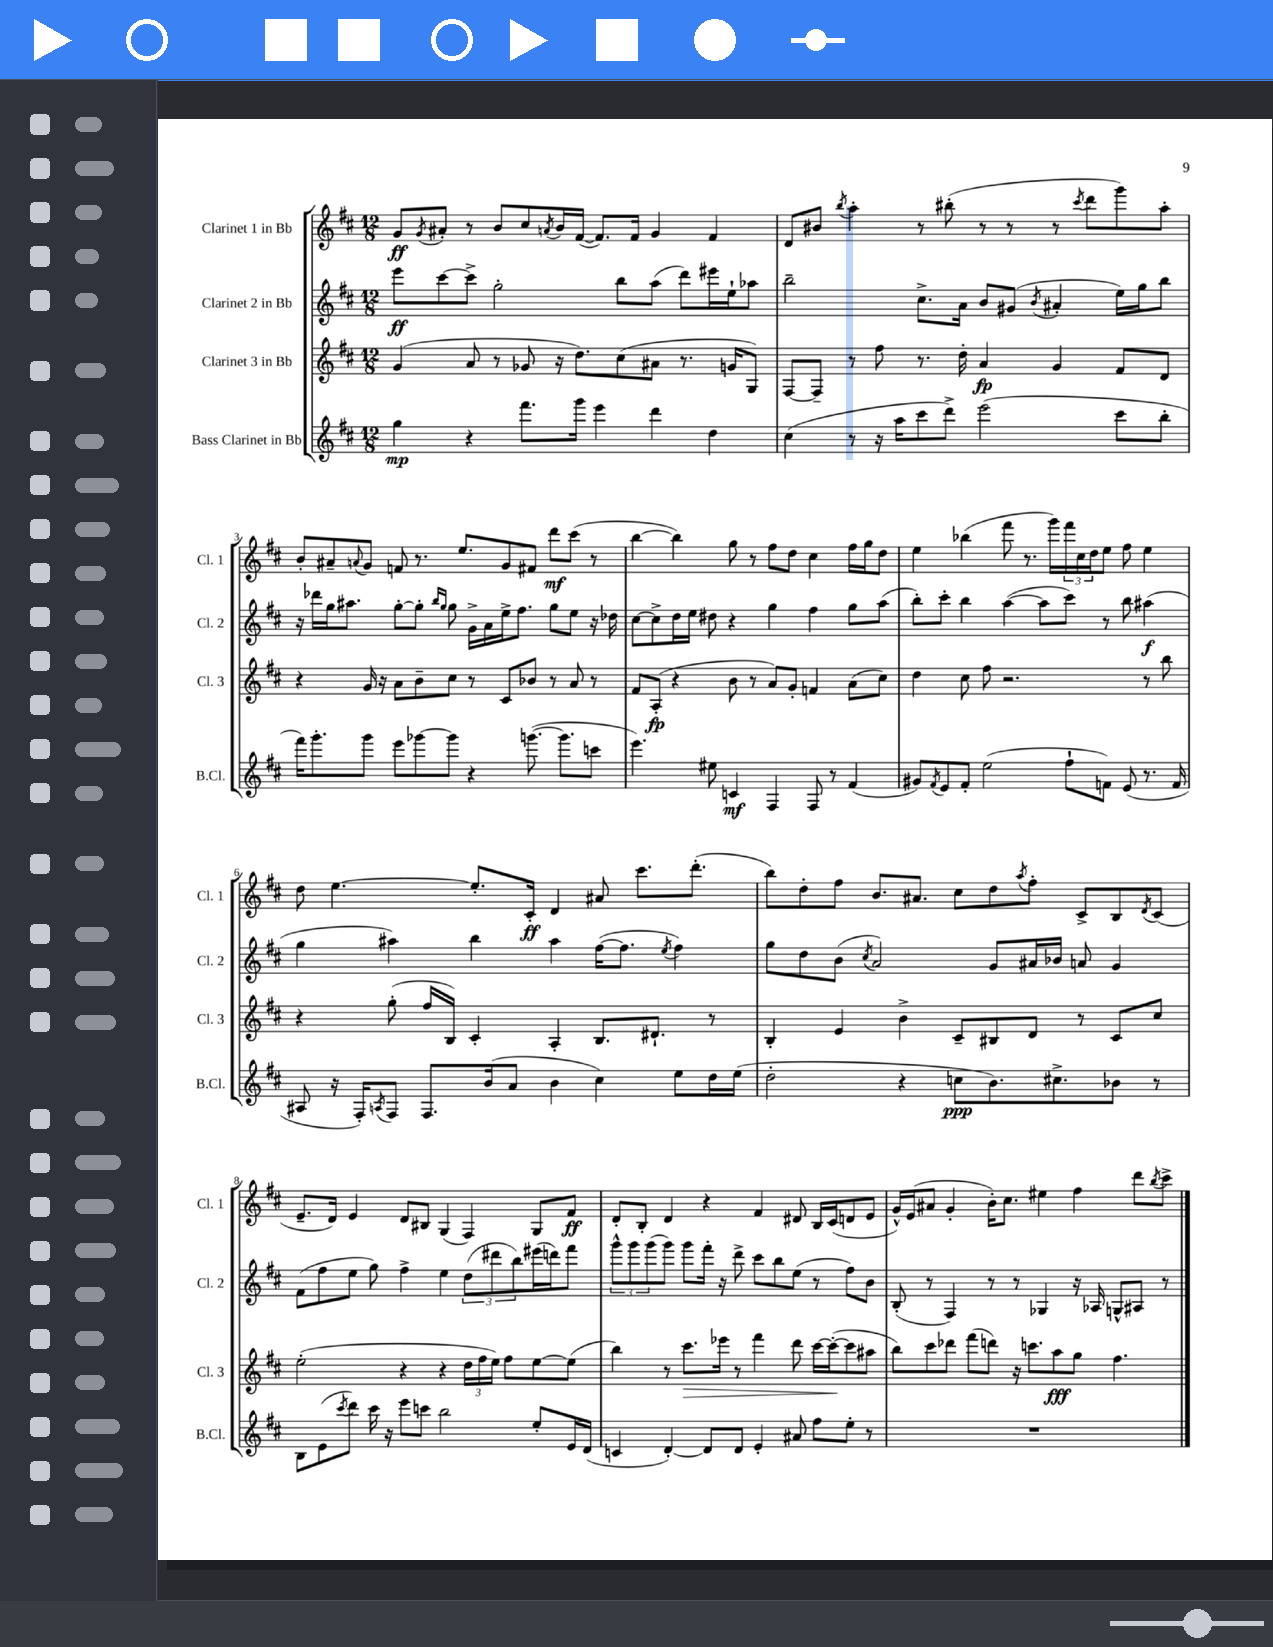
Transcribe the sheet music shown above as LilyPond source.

<<
\new StaffGroup <<
\new Staff = "s0" \with { instrumentName = "Clarinet 1 in Bb" shortInstrumentName = "Cl. 1" } {
    \clef treble \key d \major \numericTimeSignature \time 12/8
    g'8\ff \acciaccatura { g'8 } ais'8-. r8 b'8 cis''8 \acciaccatura { a'8 } b'16 fis'16~( fis'8.) fis'16 g'4 fis'4 |
    d'8 bis'8 \acciaccatura { b''8 } a''4-. r8 bis''8-.( r8 r8 r8 \acciaccatura { cis'''8 } d'''8 g'''8) a''8-. |
    b'8-. ais'8-- \appoggiatura { a'8 } g'8 f'8 r8. e''8. g'8 fis'8 d'''8\mf cis'''8( r8 |
    b''4~ b''4) g''8 r8 fis''8 d''8 cis''4 fis''16 g''16 d''8 |
    e''4 bes''4( fis'''8 r8. g'''16) \tuplet 3/2 { fis'''16 cis''16 d''16 } e''8 fis''8 e''4 |
    d''8 e''4.~ e''8.-. cis'16-.\ff d'4 ais'8 cis'''8. d'''8.-.( |
    b''8) d''8-. fis''8 b'8. ais'8. cis''8 d''8 \acciaccatura { a''8 } fis''8-. cis'8-> b8 \acciaccatura { d'8 } cis'8( |
    e'8.-- d'16) e'4 d'8 bis8 g4( fis4) g8 fis'8\ff |
    d'8-. b8-. d'4 r4 fis'4 dis'8 b16 cis'16( d'8 e'8 |
    g'16-^) e'16( ais'8 g'4-. b'16-.) cis''8. eis''4 fis''4 d'''8 \acciaccatura { b''8 } cis'''8-> \bar "|." |
}
\new Staff = "s1" \with { instrumentName = "Clarinet 2 in Bb" shortInstrumentName = "Cl. 2" } {
    \clef treble \key d \major \numericTimeSignature \time 12/8
    e'''8\ff cis'''8~ cis'''8-> g''2-. b''8 a''8( d'''8) eis'''16 e''16-! aes''8 |
    b''2-- cis''8.-> a'16 b'8 gis'8( \acciaccatura { b'8 } ais'4-. e''16) g''16 b''8 |
    r16 des'''16 g''16 ais''8. g''8~-. g''8-. \grace { b''16 g''16 } g''8 g'16-> a'16 e''16-> fis''8. g''8 e''8 r16 des''16 |
    cis''8~ cis''8-> d''16 e''16 dis''8 r4 g''4 fis''4 g''8 a''8( |
    b''8-.) cis'''8-. b''4 a''4~( a''8 cis'''8) r8 b''8 ais''4\f( |
    g''4 ais''4) b''4 ais''4 fis''16~( fis''8. \acciaccatura { e''8 } fis''4) |
    g''8 d''8 b'8( \acciaccatura { cis''8 } a'2) g'8 ais'16 bes'16 a'8 g'4 |
    fis'8( fis''8 e''8 g''8) fis''4-> e''4 \tuplet 3/2 { d''8( dis'''8 b''8) } eis'''16( d'''16) fis'''8 |
    \tuplet 3/2 { g'''8-^ g'''8 g'''8( } g'''8) g'''8 fis'''16-. r16 d'''8-> cis'''8 b''8 e''8( r8 fis''8) b'8 |
    b8-.( r8 fis4) r8 r8 ges4 r16 aes16 g8-^ ais8 r8 \bar "|." |
}
\new Staff = "s2" \with { instrumentName = "Clarinet 3 in Bb" shortInstrumentName = "Cl. 3" } {
    \clef treble \key d \major \numericTimeSignature \time 12/8
    g'4( a'8 r8 ges'8 r16 d''8.) cis''8( ais'8 r8. g'16 g8) |
    fis8~ fis8-- r8 fis''8 r8. d''16-. a'4\fp g'4 fis'8 d'8 |
    r4 g'16 r16 a'8 b'8-- cis''8 r8 cis'8 bes'8 r8 a'8 r8 |
    fis'8 a8-.\fp( r4 b'8 r8 a'8) g'8-. f'4 a'8( cis''8) |
    d''4 cis''8 fis''8 r2. r8 b''8 |
    r4 g''8-.( fis''16 b16) cis'4-. a4-. b8. dis'8.-! r8 |
    b4-. e'4 b'4-> cis'8-- bis8 d'8 r8 cis'8 cis''8 |
    e''2-.( r4 r4 \tuplet 3/2 { d''16 fis''16 e''16) } fis''8 e''8~ e''8( |
    b''4) r8 cis'''8.\> ees'''16 r8 fis'''4 d'''8 cis'''16~ cis'''16~-.\!( cis'''8 ais''8 |
    b''8) cis'''8 des'''8 fis'''8( d'''8) r16 c'''8. a''8\fff g''8 fis''4. \bar "|." |
}
\new Staff = "s3" \with { instrumentName = "Bass Clarinet in Bb" shortInstrumentName = "B.Cl." } {
    \clef treble \key d \major \numericTimeSignature \time 12/8
    g''4\mp r4 fis'''8. g'''16 e'''4 d'''4 d''4 |
    cis''4( r8 r16 a''16 cis'''8 d'''8->) e'''2( cis'''8 b''8-. |
    fis'''16) g'''8.-. g'''8 e'''8 ges'''8~ ges'''8 r4 g'''8.~( g'''8. c'''8 |
    e'''4.) eis''8 c'4\mf fis4 fis8 r8 fis'4( |
    gis'8) \acciaccatura { fis'8 } e'8 fis'8-. e''2( fis''8-! f'8) e'8( r8. f'16 |
    ais8 r16 fis16-.) \acciaccatura { a8 } fis8 fis8. b'16( a'8 b'4 cis''4) e''8 d''16 e''16( |
    d''2-. r4 c''8\ppp b'8.) cis''8.-> bes'8 r8 |
    b8 e'8( \acciaccatura { cis'''8 } d'''8) cis'''16 r16 e'''8 c'''8 b''2 e''8-. e'16 d'16( |
    c'4 d'4~-.) d'8 d'8 e'4-. ais'8 fis''8 e''8-. r8 |
    R1. \bar "|." |
}
>>
>>
